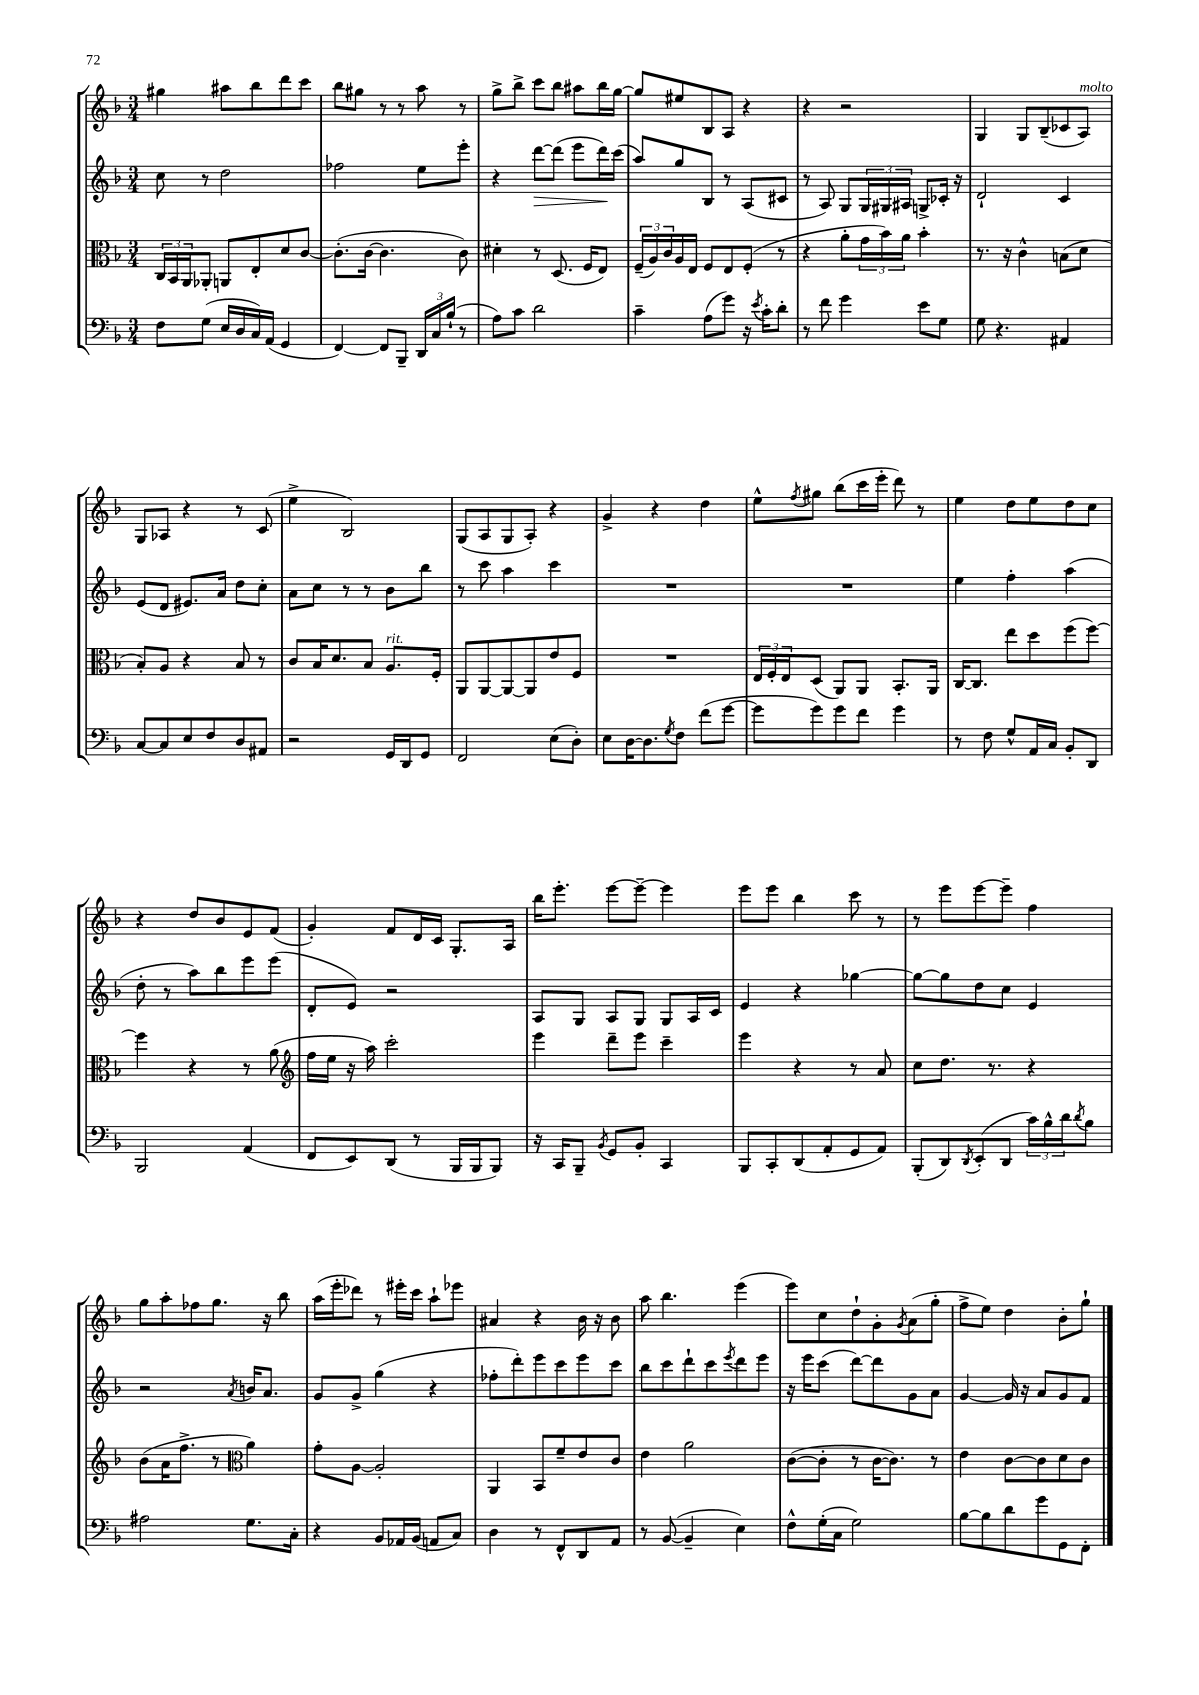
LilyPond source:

<<
\new StaffGroup <<
\new Staff = "s0" {
    \clef treble \key f \major \numericTimeSignature \time 3/4
    gis''4 ais''8 bes''8 d'''8 c'''8 |
    bes''8 gis''8 r8 r8 a''8 r8 |
    g''8-> bes''8-> c'''8 bes''8 ais''8 bes''16 g''16~ |
    g''8 eis''8 bes8 a8 r4 |
    r4 r2 |
    g4 g8 bes8--( ces'8 a8^\markup { \italic "molto" }) |
    g8 aes8 r4 r8 c'8( |
    e''4-> bes2) |
    g8( a8 g8 a8-.) r4 |
    g'4-> r4 d''4 |
    e''8-^ \acciaccatura { f''8 } gis''8 bes''8( c'''16 e'''16-. d'''8) r8 |
    e''4 d''8 e''8 d''8 c''8 |
    r4 d''8 bes'8 e'8 f'8( |
    g'4-.) f'8 d'16 c'16 g8.-. a16 |
    bes''16 e'''8.-. e'''8~ e'''8~-- e'''4 |
    e'''8 e'''8 bes''4 c'''8 r8 |
    r8 e'''8 e'''8~ e'''8-- f''4 |
    g''8 a''8-. fes''8 g''8. r16 bes''8 |
    a''16( e'''16-. des'''8) r8 eis'''16-. c'''16 a''8-! ees'''8 |
    ais'4 r4 bes'16 r16 bes'8 |
    a''8 bes''4. e'''4( |
    e'''8) c''8 d''8-! g'8-. \acciaccatura { g'8 } a'8( g''8-. |
    f''8-> e''8) d''4 bes'8-. g''8-! \bar "|." |
}
\new Staff = "s1" {
    \clef treble \key f \major \numericTimeSignature \time 3/4
    c''8 r8 d''2 |
    fes''2 e''8 e'''8-. |
    r4 d'''8~\> d'''8( e'''8 d'''16\!) c'''16( |
    a''8) g''8 bes8 r8 a8( cis'8 |
    r8 a8) g8 \tuplet 3/2 { g16 gis16 ais16 } g8-> ces'16-. r16 |
    d'2-! c'4 |
    e'8( d'8 eis'8.) a'16 d''8 c''8-. |
    a'8 c''8 r8 r8 bes'8 bes''8 |
    r8 c'''8 a''4 c'''4 |
    R2. |
    R2. |
    e''4 f''4-. a''4( |
    d''8-. r8 a''8) bes''8 e'''8 e'''8( |
    d'8-. e'8) r2 |
    a8 g8 a8 g8 g8 a16 c'16 |
    e'4 r4 ges''4~ |
    ges''8~ ges''8 d''8 c''8 e'4 |
    r2 \acciaccatura { a'8 } b'16 a'8. |
    g'8 g'8-> g''4( r4 |
    fes''8-. d'''8-.) e'''8 c'''8 e'''8 c'''8 |
    bes''8 c'''8 d'''8-! c'''8 \acciaccatura { e'''8 } d'''8 e'''8 |
    r16 e'''16 c'''8( d'''8~) d'''8 g'8 a'8 |
    g'4~ g'16 r16 a'8 g'8 f'8 \bar "|." |
}
\new Staff = "s2" {
    \clef alto \key f \major \numericTimeSignature \time 3/4
    \tuplet 3/2 { c16 bes,16 a,16 } aes,8-. a,8 e8-. d'8 c'8~ |
    c'8.-.( c'16~ c'4. c'8) |
    dis'4-. r8 d8.( f16 e8) |
    \tuplet 3/2 { f16--( a16) c'16 } a16 e16 f8 e8 f8-.( r8 |
    r4 a'8-. \tuplet 3/2 { g'16 bes'16) a'16 } bes'4-. |
    r8. r16 c'4-^ b8( d'8 |
    bes8-.) a8 r4 bes8 r8 |
    c'8 bes16 d'8. bes8 a8.^\markup { \italic "rit." } f16-. |
    a,8 a,8~ a,8~ a,8 e'8 f8 |
    R2. |
    \tuplet 3/2 { e16 f16-. e16 } d8( a,8) a,8 bes,8.-. a,16 |
    c16~ c8. e''8 d''8 f''8( f''8~) |
    f''4 r4 r8 a'8( |
    \clef treble f''16 e''16 r16 a''16) c'''2-. |
    e'''4 d'''8-- e'''8 c'''4-- |
    e'''4 r4 r8 a'8 |
    c''8 d''8. r8. r4 |
    bes'8( a'16 f''8.-> r8 \clef alto a'4) |
    g'8-. a8~ a2-. |
    a,4 bes,8 f'8-- e'8 c'8 |
    e'4 a'2 |
    c'8~( c'8-. r8 c'16~ c'8.) r8 |
    e'4 c'8~ c'8 d'8 c'8 \bar "|." |
}
\new Staff = "s3" {
    \clef bass \key f \major \numericTimeSignature \time 3/4
    f8 g8( e16 d16 c16) a,16( g,4 |
    f,4~) f,8 bes,,8-- \tuplet 3/2 { d,16 c16 bes16-!( } r8 |
    a8) c'8 d'2 |
    c'4-- a8( g'8) r16 \acciaccatura { e'8 } c'16-. d'8-. |
    r8 f'8 g'4 e'8 g8 |
    g8 r4. ais,4 |
    c8~ c8 e8 f8 d8 ais,8 |
    r2 g,16 d,16 g,8 |
    f,2 e8( d8-.) |
    e8 d16~ d8. \acciaccatura { g8 } f8 f'8( g'8~ |
    g'8 g'8) g'8 f'8 g'4 |
    r8 f8 g8-^ a,16 c16 bes,8-. d,8 |
    bes,,2 a,4( |
    f,8 e,8) d,8( r8 bes,,16 bes,,16 bes,,8) |
    r16 c,16 bes,,8-- \acciaccatura { bes,8 } g,8 bes,8-. c,4 |
    bes,,8 c,8-. d,8( a,8-. g,8 a,8) |
    bes,,8-.( d,8) \acciaccatura { d,8 } e,8-.( d,8 \tuplet 3/2 { c'16) bes16-^ d'16 } \acciaccatura { d'8 } bes8 |
    ais2 g8. c16-. |
    r4 bes,8 aes,16 bes,16( a,8 c8) |
    d4 r8 f,8-^ d,8 a,8 |
    r8 bes,8~( bes,4-- e4) |
    f8-^ g16-.( c16 g2) |
    bes8~ bes8 d'8 g'8 g,8 f,8-. \bar "|." |
}
>>
>>
\layout { \context { \Score \remove "Bar_number_engraver" } }
